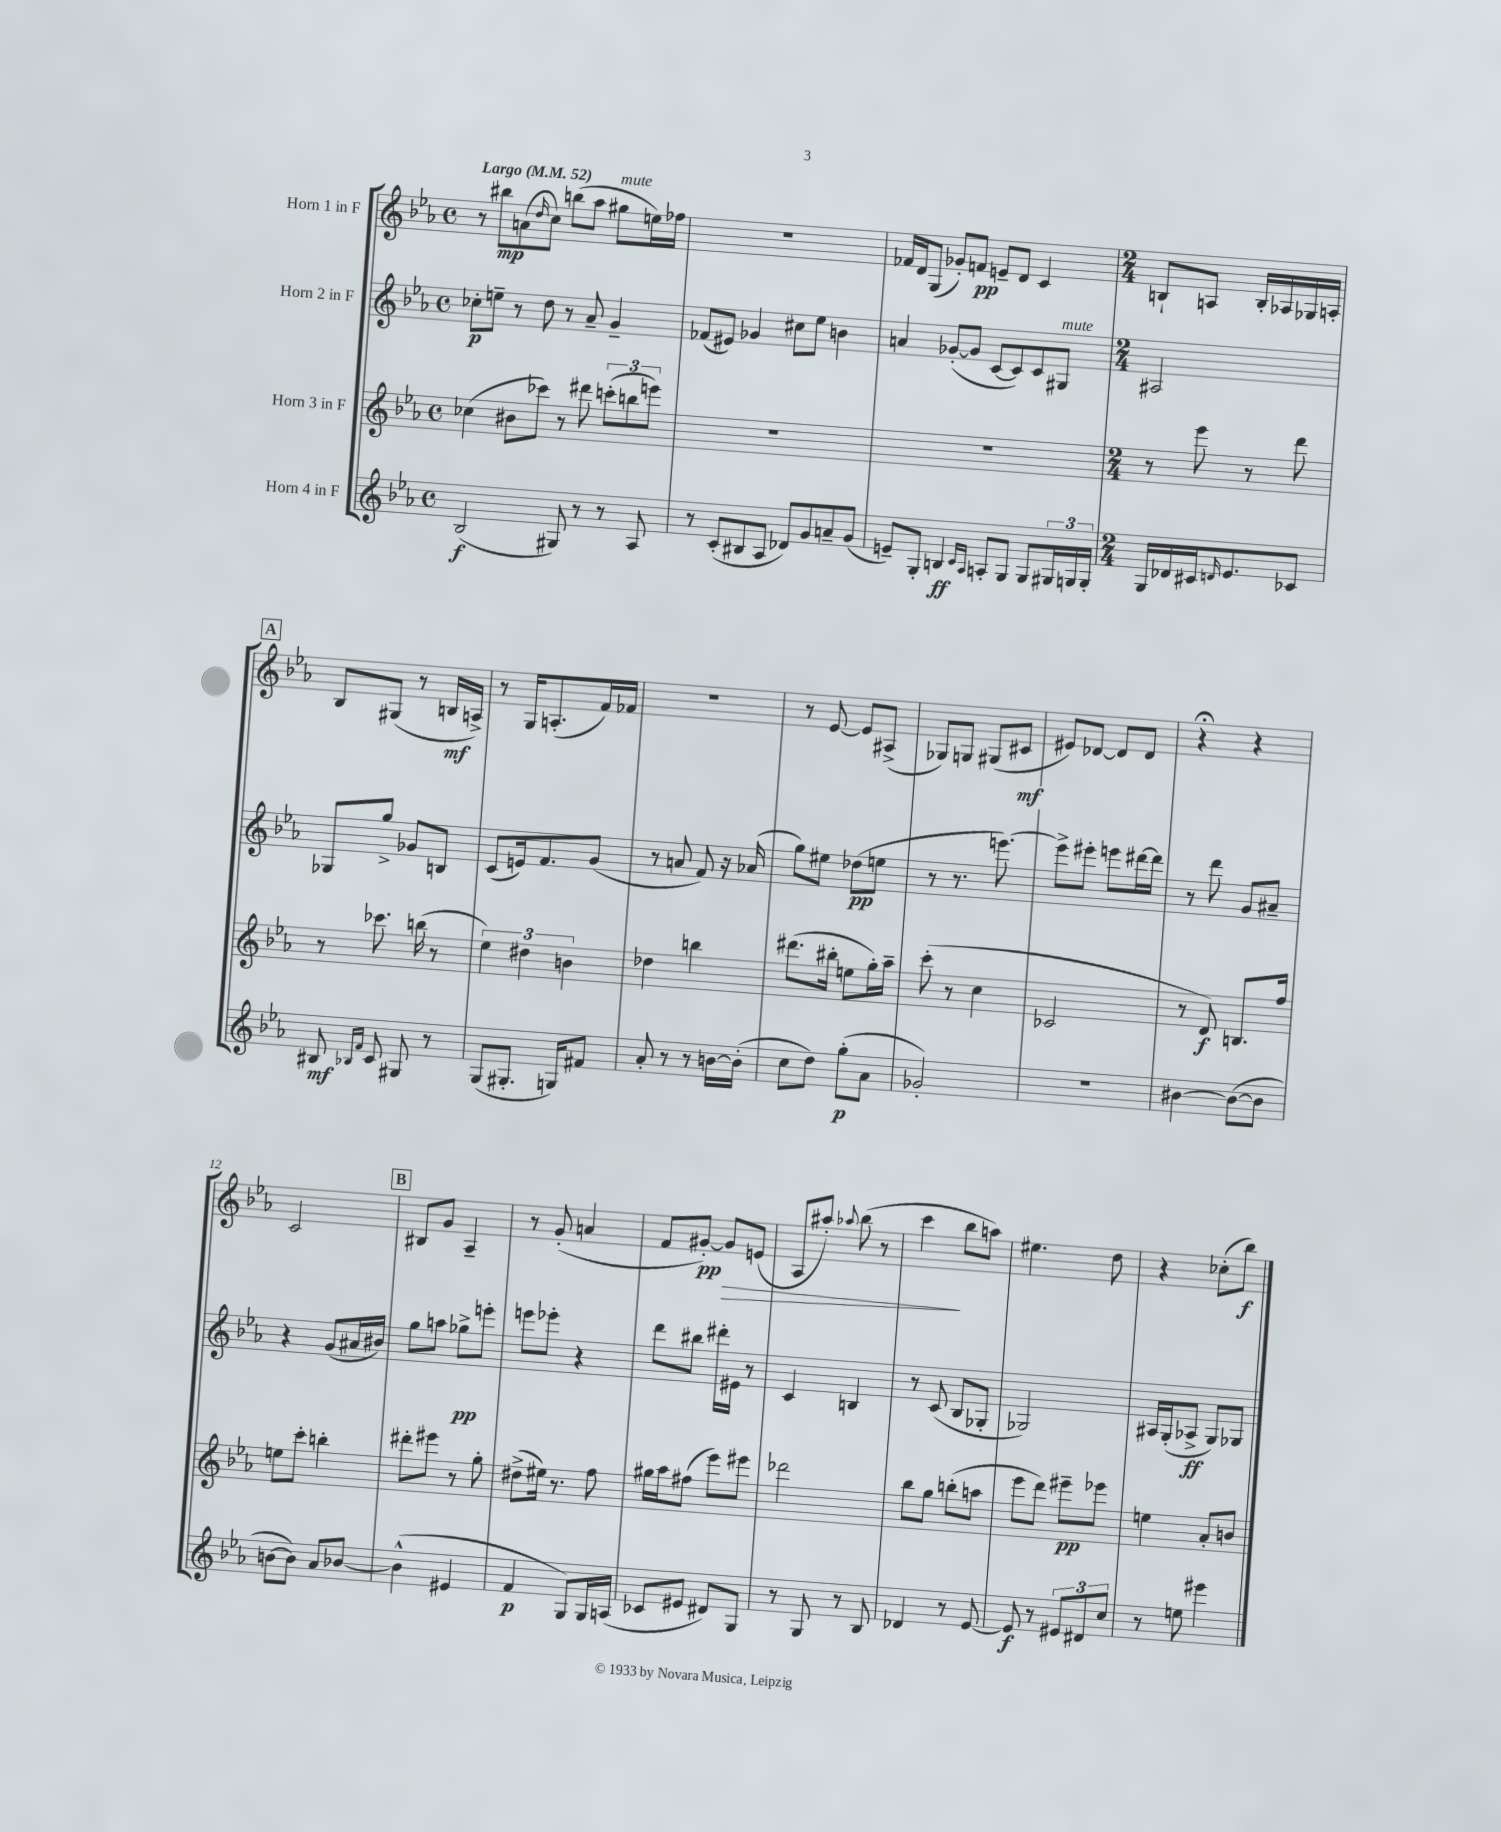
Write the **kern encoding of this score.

**kern	**kern	**kern	**kern
*staff4	*staff3	*staff2	*staff1
*clefG2	*clefG2	*clefG2	*clefG2
*k[b-e-a-]	*k[b-e-a-]	*k[b-e-a-]	*k[b-e-a-]
*M4/4	*M4/4	*M4/4	*M4/4
*met(c)	*met(c)	*met(c)	*met(c)
*MM52	*MM52	*MM52	*MM52
(2B-	(4cc-	8cc-'	8r
.	.	8ee~	8bb#
.	8b#	8r	(8a
.	.	.	16qqdd
.	8ccc-)	8dd	8cc)
8G#)	8r	8r	(8bb
8r	8ddd#	8a-~	8aa-
8r	(12ccc'	4g~	8gg#
.	12bb	.	.
8A-	.	.	16ee)
.	12eee)	.	.
.	.	.	16ff-
=	=	=	=
8r	1r	(8f-	1r
(8c'	.	8e#)	.
8B#	.	4g-	.
8A-	.	.	.
8d-)	.	8cc#	.
8g	.	8ee-	.
8a~	.	4b	.
(8g	.	.	.
=	=	=	=
8e~)	1r	4a	16f-
.	.	.	16d
8G'	.	.	(8G
4B	.	([8g-'	8g-')
.	.	8g-]	8f
16qqc	.	.	.
16qqA-	.	.	.
8A'	.	[8c	8e~
8G	.	8c])	8d
8G	.	8c	4c
24G#	.	8G#	.
24G	.	.	.
24G'	.	.	.
=	=	=	=
*M2/4	*M2/4	*M2/4	*M2/4
16G	8r	2A#	8B`
16d-	.	.	.
16c#	8eee-	.	8A
16qqd	.	.	.
8.e-	.	.	.
.	8r	.	16B'
.	.	.	16A-
8c-	8ddd	.	16G-
.	.	.	16A'
=	=	=	=
8B#	8r	8G-	8B-
16qqB-	.	.	.
16qqf	.	.	.
8c	8.ccc-	8gg^	(8G#
8G#	.	8g-	8r
.	(16bb	.	.
8r	8r	8B	16B
.	.	.	16A^)
=	=	=	=
(8G	6ee-)	(8c	8r
8.G#'	.	16e)	16G
.	6dd#	.	.
.	.	8.f	(8.A'
16G)	.	.	.
.	6b	.	.
8f#	.	(8g	16f)
.	.	.	16f-
=	=	=	=
8a-'	4dd-	8r	2r
8r	.	8a	.
8r	4bb	8f)	.
[16b	.	16r	.
(16b']	.	(16a-	.
=	=	=	=
8cc	(8.ddd#	8gg)	8r
8dd)	.	8ee#	[8e-
.	16bb#'	.	.
(8gg'	8ee	(8dd-	8e-]
8a-	16gg')	8ee	(8A#^
.	16aa-~	.	.
=	=	=	=
2g-')	(8ccc'	8r	8G-)
.	8r	8.r	8G
.	4cc	.	(8G#
.	.	[8.eee)	.
.	.	.	8c#
=	=	=	=
2r	2c-	8eee^]	8e#)
.	.	8eee#'	[8d-
.	.	8eee	8d-]
.	.	[16ddd#	8d-
.	.	16ddd#]	.
=	=	=	=
[4b#	8r	8r	4r;
.	8d)	8ddd	.
(8b#_	8.B	8g	4r
8b#]	.	8a#~	.
.	16ff	.	.
=	=	=	=
[8b	8ee	4r	2c
8b])	8ccc'	.	.
8a-	4bb'	(8g	.
[8b-	.	16a#	.
.	.	16b#)	.
=	=	=	=
(4b-^^]	8ddd#'	8gg	8B#
.	8eee#	8aa	8g
4e#	8r	8gg-^	4A-~
.	8gg'	8eee'	.
=	=	=	=
4f	(8dd#^	8eee	8r
.	16ee#)	8eee-'	(8g'
.	8.r	.	.
8G)	.	4r	4a
16G	8ff	.	.
(16A	.	.	.
=	=	=	=
8c-	16gg#	8ddd	8f
.	16aa-	.	.
8e#	(8ff#	8bb#	[8g#')
8d#)	8eee-)	16ddd#'	8g#]
.	.	16e#	.
8G	8eee#	8r	(8e
=	=	=	=
8r	2ddd-	4c	8A-
8G	.	.	8aa#')
.	.	.	8qqaa-
8r	.	4B	(8bb-
8B-	.	.	8r
=	=	=	=
4d-	8bb-	8r	4ccc
.	8gg	(8c	.
8r	(8bb'	8B-	8bb-
[8e-	8aa	8G-'	8aa)
=	=	=	=
8e-]	8eee-	2G-)	4.ee#
8r	8ddd)	.	.
12e#	8eee#~	.	.
12d#	.	.	.
.	8eee-	.	8dd
12cc	.	.	.
=	=	=	=
8r	4ee	16A#	4r
.	.	(16G'	.
8ee	.	8A-^	.
4eee#	8a-'	8G)	(8cc-'
.	8b	8G-	8bb-)
==	==	==	==
*-	*-	*-	*-
